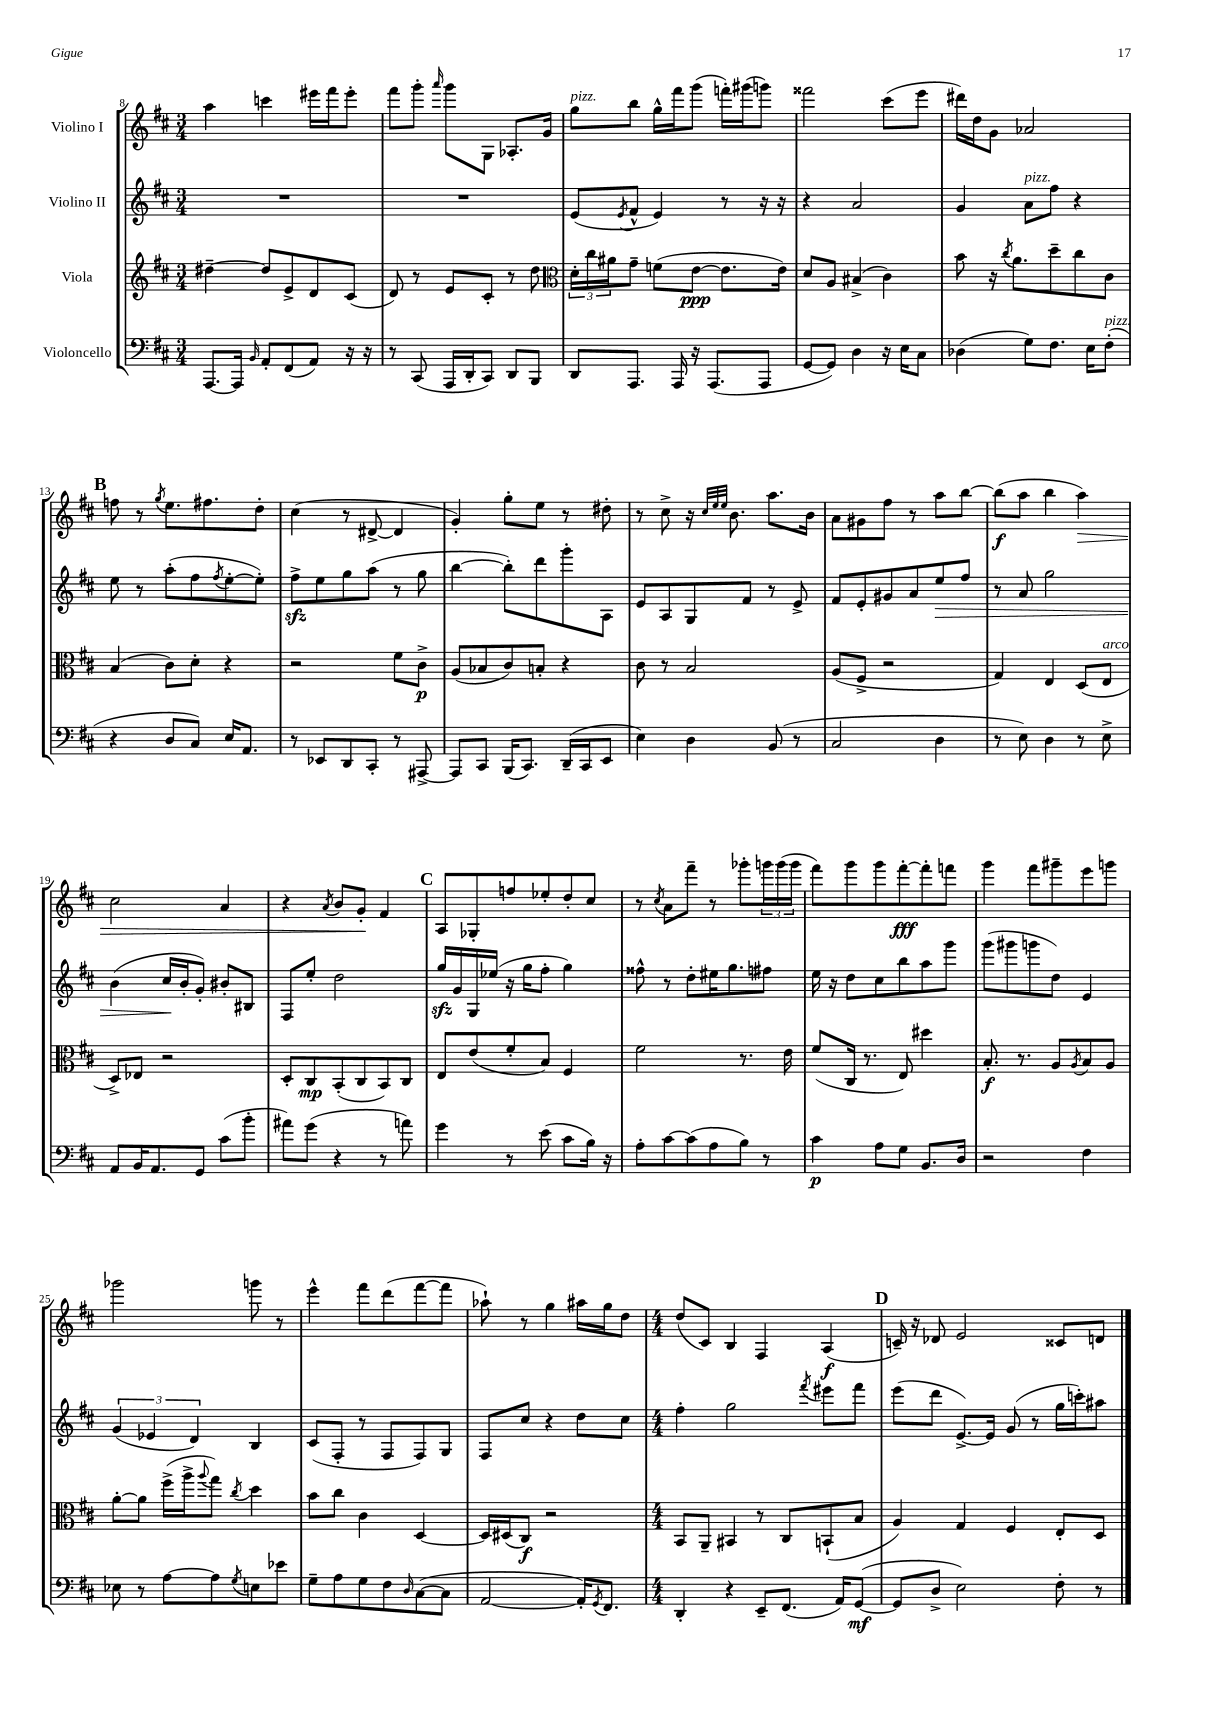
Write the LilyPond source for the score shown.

<<
\new StaffGroup <<
\new Staff = "s0" \with { instrumentName = "Violino I" } {
    \clef treble \key d \major \numericTimeSignature \time 3/4
    a''4 c'''4 eis'''16 fis'''16 eis'''8-. |
    fis'''8 g'''8-. \grace { a'''16 } g'''8 g8 aes8.-. g'16 |
    g''8^\markup { \italic "pizz." } b''8 g''16-^ fis'''16 g'''8( f'''16-.) gis'''16( g'''8) |
    fisis'''2 cis'''8( e'''8 |
    dis'''16) d''16 g'8 aes'2 |
    \mark \markup { \bold "B" } f''8 r8 \acciaccatura { g''8 } e''8. fis''8. d''8-. |
    cis''4( r8 dis'8~-> dis'4 |
    g'4-.) g''8-. e''8 r8 dis''8-. |
    r8 cis''8-> r16 \grace { cis''32 e''32 e''32 } b'8. a''8. b'16 |
    a'8 gis'8 fis''8 r8 a''8 b''8~ |
    b''8\f( a''8 b''4 a''4\>) |
    cis''2 a'4 |
    r4 \acciaccatura { a'8 } b'8 g'8-.\! fis'4 |
    \mark \markup { \bold "C" } a8 ges8-. f''8 ees''8-. d''8-. cis''8 |
    r8 \acciaccatura { cis''8 } a'8 fis'''8-- r8 ges'''8-. \tuplet 3/2 { g'''16 g'''16( g'''16 } |
    fis'''8) g'''8 g'''8 fis'''8~-.\fff fis'''8-. f'''8 |
    g'''4 fis'''8 gis'''8-- e'''8 g'''8 |
    ges'''2 g'''8 r8 |
    e'''4-^ fis'''8 d'''8( fis'''8~ fis'''8 |
    aes''8-!) r8 g''4 ais''16 g''16 d''8 |
    \numericTimeSignature \time 4/4 d''8( cis'8) b4 fis4 a4\f( |
    \mark \markup { \bold "D" } c'16--) r16 des'8 e'2 cisis'8 d'8 \bar "|." |
}
\new Staff = "s1" \with { instrumentName = "Violino II" } {
    \clef treble \key d \major \numericTimeSignature \time 3/4
    R2. |
    R2. |
    e'8( \acciaccatura { e'8 } fis'8-^ e'4) r8 r16 r16 |
    r4 a'2 |
    g'4 a'8^\markup { \italic "pizz." } fis''8 r4 |
    \mark \markup { \bold "B" } e''8 r8 a''8-.( fis''8 \acciaccatura { fis''8 } e''8~-. e''8-.) |
    fis''8->\sfz e''8 g''8 a''8( r8 g''8 |
    b''4~ b''8-.) d'''8 g'''8-. a8 |
    e'8 a8 g8 fis'8 r8 e'8-> |
    fis'8 e'8-. gis'8 a'8 e''8\> fis''8 |
    r8 a'8 g''2 |
    b'4( cis''16\! b'16-. g'8-.) bis'8-. bis8 |
    fis8 e''8-. d''2 |
    \mark \markup { \bold "C" } g''16\sfz g'16 g16 ees''16( r16 g''16 fis''8-. g''4) |
    fisis''8-^ r8 d''8-. eis''16 g''8. fis''8 |
    e''16 r16 d''8 cis''8 b''8 a''8 g'''8 |
    g'''8( gis'''8 g'''8 d''8) e'4 |
    \tuplet 3/2 { g'4( ees'4 d'4) } b4 |
    cis'8( fis8-. r8 fis8 fis8) g8 |
    fis8 cis''8 r4 d''8 cis''8 |
    \numericTimeSignature \time 4/4 fis''4-. g''2 \acciaccatura { fis'''8 } eis'''8 fis'''8 |
    \mark \markup { \bold "D" } e'''8( d'''8 e'8.~->) e'16 g'8( r8 g''16 c'''16-.) ais''8 \bar "|." |
}
\new Staff = "s2" \with { instrumentName = "Viola" } {
    \clef treble \key d \major \numericTimeSignature \time 3/4
    dis''4~-- dis''8 e'8-> d'8 cis'8( |
    d'8) r8 e'8 cis'8-. r8 d''8 |
    \clef alto \tuplet 3/2 { d'16-. cis''16 ais'16 } g'8-- f'8( e'8~\ppp e'8. e'16) |
    d'8 a8 bis4->( cis'4) |
    b'8 r16 \acciaccatura { cis''8 } a'8. d''8-- cis''8 cis'8 |
    \mark \markup { \bold "B" } b4( cis'8) d'8-. r4 |
    r2 fis'8 cis'8->\p |
    a8( bes8 cis'8) b8-. r4 |
    cis'8 r8 b2 |
    a8( fis8-> r2 |
    g4) e4 d8( e8^\markup { \italic "arco" } |
    d8->) ees8 r2 |
    d8-. cis8\mp b,8-.( cis8 b,8) cis8 |
    \mark \markup { \bold "C" } e8 e'8( fis'8-. b8) fis4 |
    fis'2 r8. e'16 |
    fis'8( cis16 r8. e8) dis''4 |
    b8.-.\f r8. a8 \acciaccatura { a8 } b8 a8 |
    a'8~-. a'8 fis''16->( a''16-> \appoggiatura { a''8 } g''8) \acciaccatura { cis''8 } d''4 |
    b'8 cis''8 cis'4 d4~ |
    d16 dis16( cis8\f) r2 |
    \numericTimeSignature \time 4/4 b,8 a,8-- bis,4 r8 cis8 b,8-!( b8 |
    \mark \markup { \bold "D" } a4) g4 fis4 e8-. d8 \bar "|." |
}
\new Staff = "s3" \with { instrumentName = "Violoncello" } {
    \clef bass \key d \major \numericTimeSignature \time 3/4
    a,,8.~ a,,16 \grace { b,16 } a,8-. fis,8( a,8) r16 r16 |
    r8 cis,8( a,,16 d,16-. cis,8) d,8 b,,8 |
    d,8 a,,8. a,,16 r16 a,,8.( a,,8 |
    g,8~ g,8) d4 r16 e16 cis8 |
    des4( g8) fis8. e16 fis8-.^\markup { \italic "pizz." }( |
    \mark \markup { \bold "B" } r4 d8 cis8) e16 a,8. |
    r8 ees,8 d,8 cis,8-. r8 ais,,8~-> |
    ais,,8 cis,8 b,,16( cis,8.) d,16--( cis,16 e,8 |
    e4) d4 b,8( r8 |
    cis2 d4 |
    r8 e8) d4 r8 e8-> |
    a,8 b,16 a,8. g,8 cis'8( b'8-. |
    ais'8) g'8( r4 r8 a'8) |
    \mark \markup { \bold "C" } g'4 r8 e'8( cis'8 b16) r16 |
    a8-. cis'8~ cis'8( a8 b8) r8 |
    cis'4\p a8 g8 b,8. d16 |
    r2 fis4 |
    ees8 r8 a8~ a8 \acciaccatura { g8 } e8 ees'8 |
    g8-- a8 g8 fis8 \grace { d16 } cis8~( cis8 |
    a,2~ a,16-.) \acciaccatura { g,8 } fis,8. |
    \numericTimeSignature \time 4/4 d,4-. r4 e,8-- fis,8.( a,16) g,8~\mf( |
    \mark \markup { \bold "D" } g,8 d8-> e2) fis8-. r8 \bar "|." |
}
>>
>>
\layout { \context { \Score currentBarNumber = #8 } }
